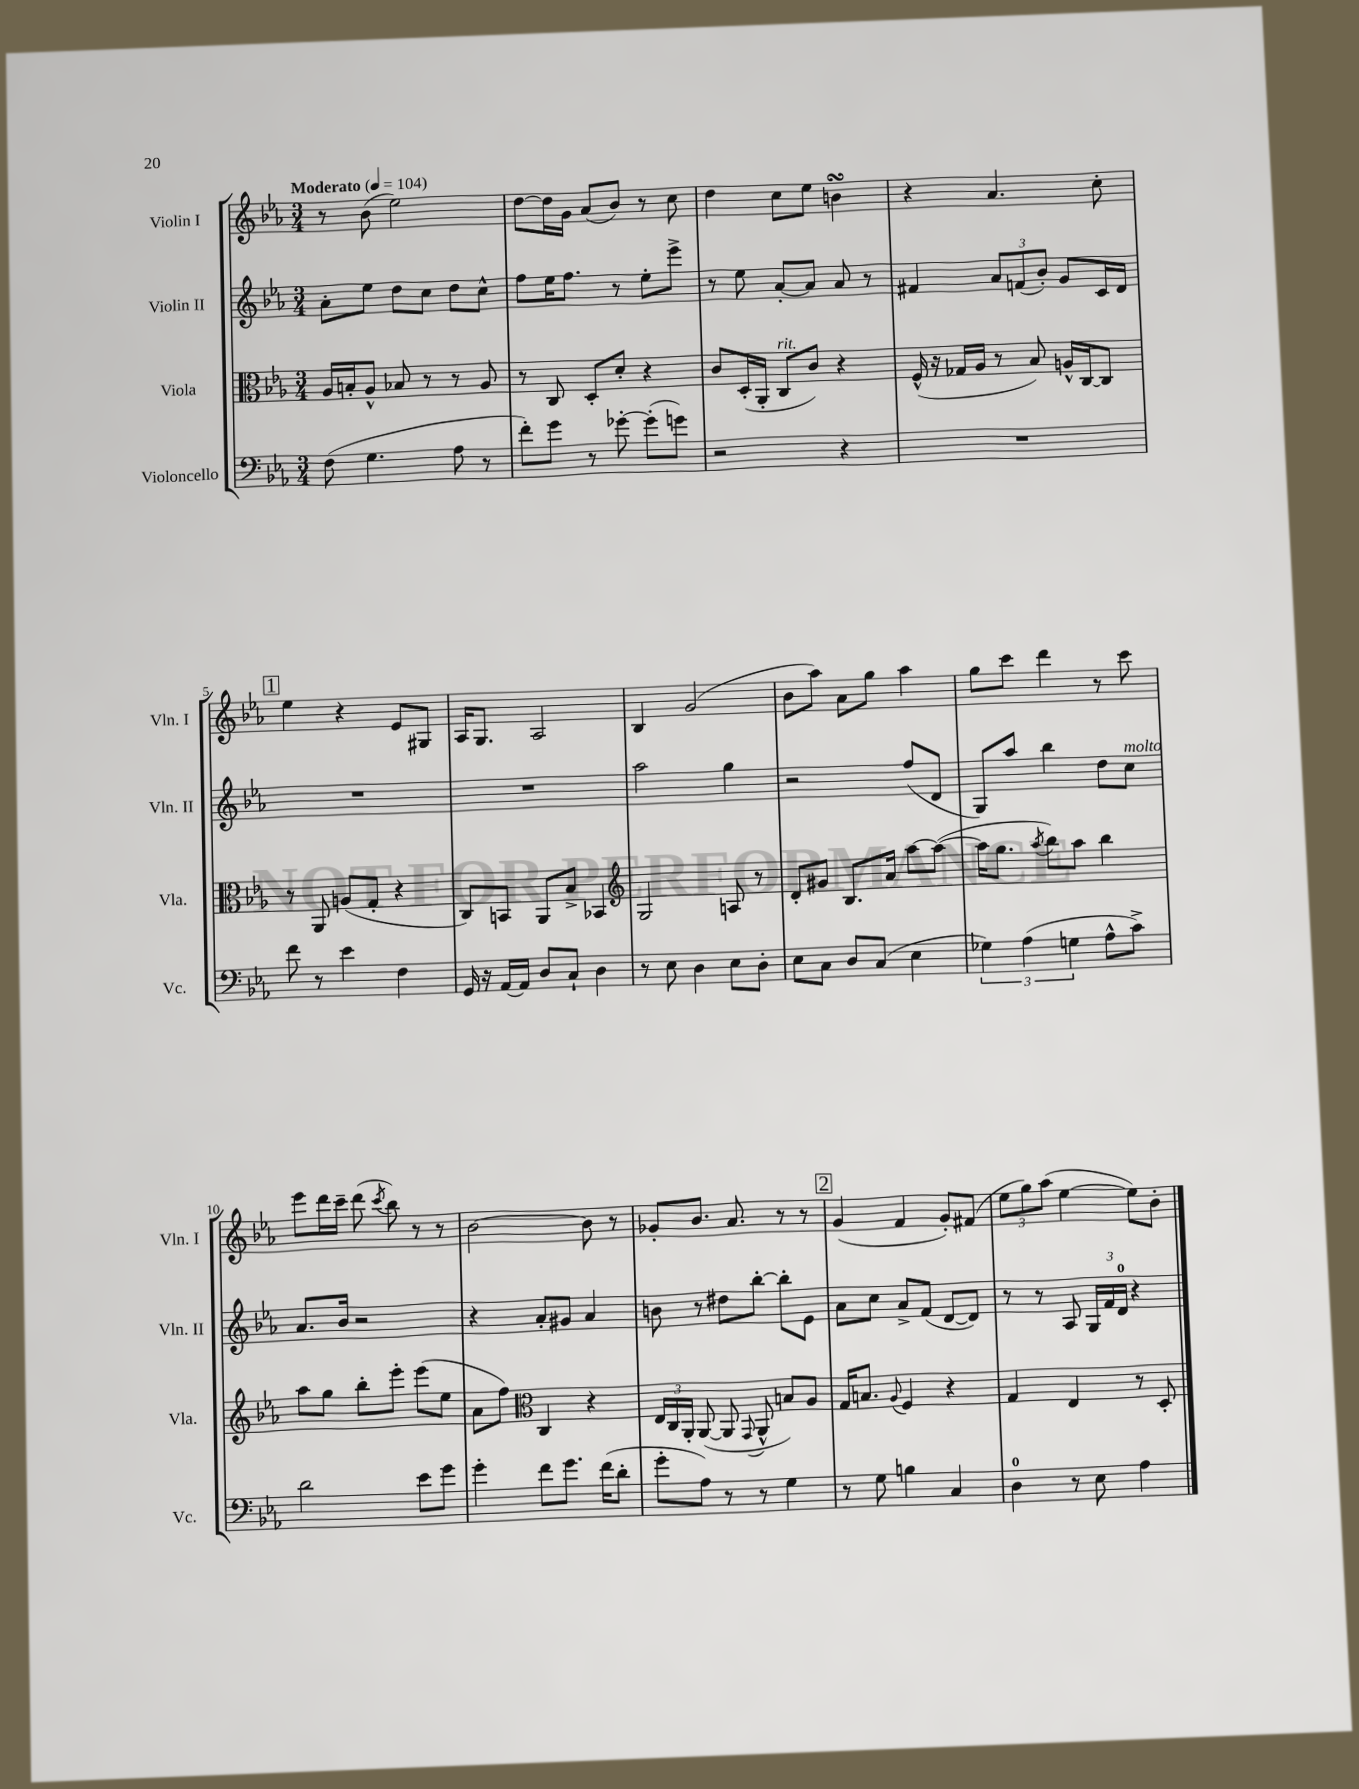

**kern	**kern	**kern	**kern
*staff4	*staff3	*staff2	*staff1
*clefF4	*clefC3	*clefG2	*clefG2
*k[b-e-a-]	*k[b-e-a-]	*k[b-e-a-]	*k[b-e-a-]
*M3/4	*M3/4	*M3/4	*M3/4
*MM104	*MM104	*MM104	*MM104
(8F	16A-	8a-'	8r
.	16B'	.	.
4.G	8A-^^	8ee-	(8b-
.	8B-	8dd	2ee-)
.	8r	8cc	.
8A-	8r	8dd	.
8r	8A-	8cc^^	.
=	=	=	=
8f')	8r	8ff	[8dd
8g	8C	16ee-	16dd]
.	.	8.ff	16g
8r	8D'	.	(8a-
[8g-'	8d'	8r	8b-)
(8g-']	4r	8ee-'	8r
8g)	.	8eee-^	8cc
=	=	=	=
2r	8c	8r	4dd
.	(16D'	8ee-	.
.	16AA-'	.	.
.	8C	[8a-'	8cc
.	8c)	8a-]	8ee-
4r	4r	8a-	4b
.	.	8r	.
=	=	=	=
2.r	(16F^^	4f#	4r
.	16r	.	.
.	16G-	.	.
.	16A-	.	.
.	8r	12a-	4.a-
.	.	(12f	.
.	8B-)	.	.
.	.	12b-')	.
.	16A^^	8g	.
.	[16C	.	.
.	8C]	16c	8cc'
.	.	16d	.
=	=	=	=
8f	8r	2.r	4ee-
8r	8AA-	.	.
4e-	(8A	.	4r
.	8G'	.	.
4F	4r	.	8e-
.	.	.	8G#
=	=	=	=
16GG	8C)	2.r	16A-
16r	.	.	8.G
[16AA-	8BB	.	.
16AA-]	.	.	.
8D	8AA-	.	2A-
8C`	8B-^	.	.
4D	4BB-	.	.
=	=	=	=
*	*clefG2	*	*
8r	2G	2aa-	4B-
8E-	.	.	.
4D	.	.	(2g
8E-	8A	4gg	.
8D'	8r	.	.
=	=	=	=
8E-	8d'	2r	8b-
8C	8g#	.	8aa-)
8D	8.B-	.	8a-
(8C	.	.	8gg
.	16a-	.	.
4E-	[8aa-	(8ff	4aa-
.	(8aa-_	8d	.
=	=	=	=
6G-)	16aa-]	8G)	8gg
.	8.gg	.	.
.	.	8aa-	8ccc
(6A-	.	.	.
.	8qaa-	.	.
.	8bb-)	4bb-	4ddd
6G	.	.	.
.	8aa-	.	.
8A-^^	4bb-	8dd	8r
8c^)	.	8cc	8ccc
=	=	=	=
2d	8aa-	8.a-	8eee-
.	8gg	.	16ddd
.	.	16b-	16ccc~
.	8bb-'	2r	(8ddd
.	.	.	8qccc
.	8eee-'	.	8bb-)
8e-	(8eee-	.	8r
8g	8ee-	.	8r
=	=	=	=
4g'	8a-	4r	[2b-
.	8ff)	.	.
*	*clefC3	*	*
8f	4C	8a-'	.
8.g	.	8g#	.
.	4r	4a-	8b-]
(16f	.	.	.
8d'	.	.	8r
=	=	=	=
8g'	24E-	8b	8g-'
.	24C	.	.
.	24AA-'	.	.
8A-)	([8AA-	8r	8.b-
8r	8AA-]	8dd#	.
.	.	.	8.a-
.	8qqGG	.	.
8r	8AA-^^	[8bb-'	.
4G	8B)	8bb-']	8r
.	8A-	8e-	8r
=	=	=	=
8r	16G	8a-	(4g
.	8.B	.	.
8G	.	8cc	.
.	8qqA-	.	.
4B	4F	8a-^	4f
.	.	(8f	.
4C	4r	[8d	8g')
.	.	8d])	(8f#
=	=	=	=
4D	4G	8r	12ee-
.	.	.	12gg)
.	.	8r	.
.	.	.	(12aa-
8r	4E-	8A-	[4ee-
8E-	.	24G	.
.	.	24f	.
.	.	24d	.
4A-	8r	4r	8ee-])
.	8D'	.	8b-'
==	==	==	==
*-	*-	*-	*-
